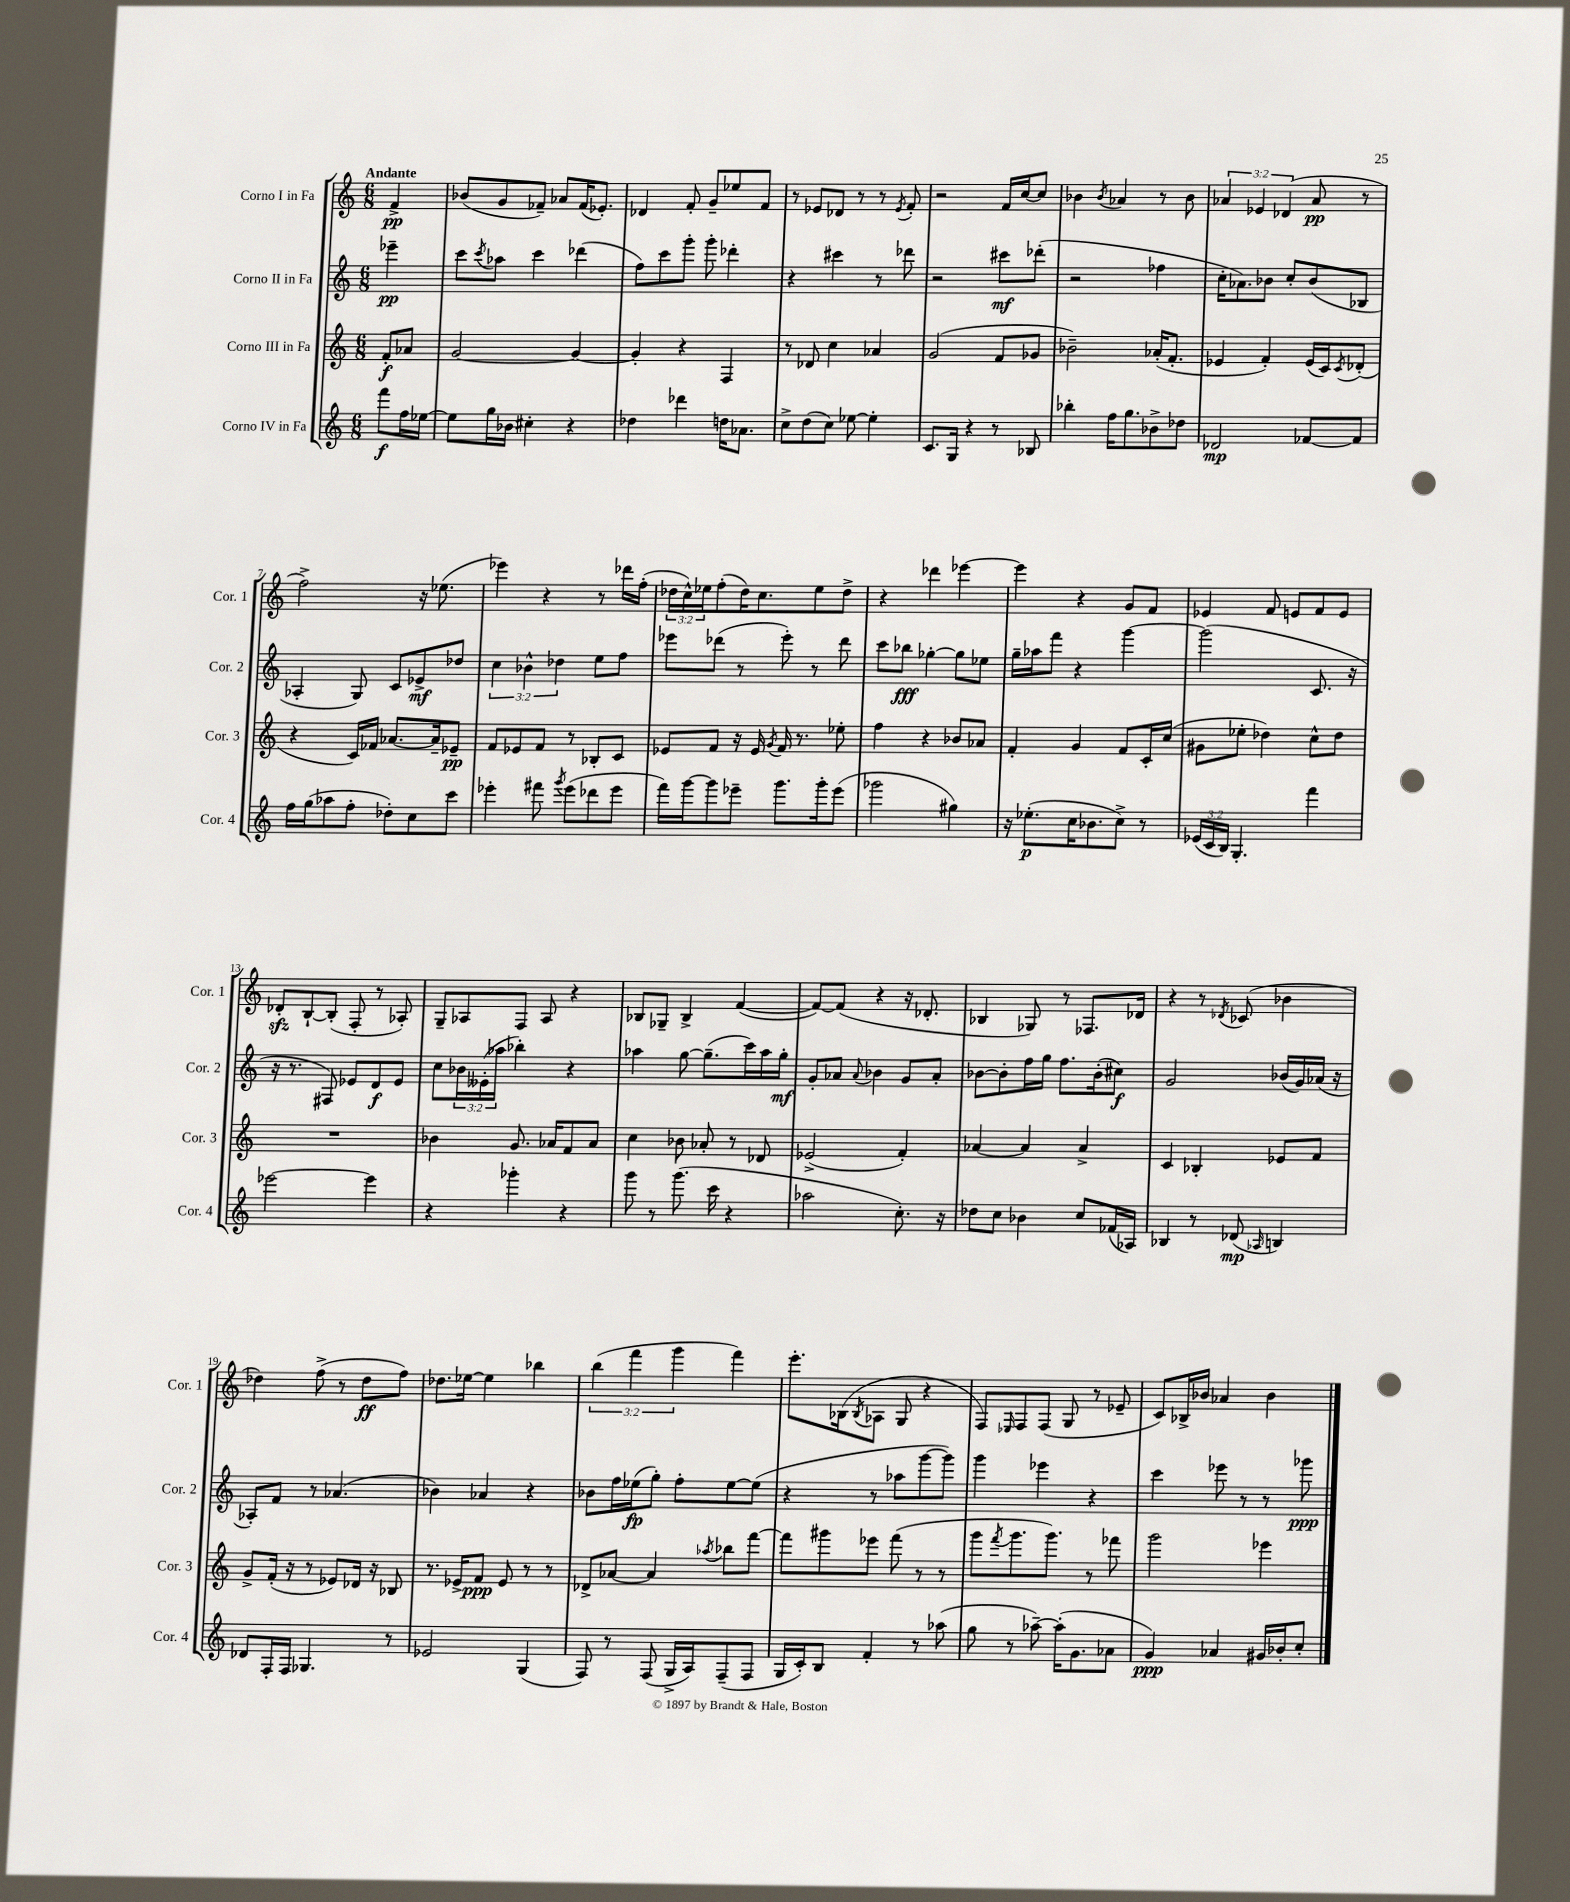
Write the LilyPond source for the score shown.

<<
\new StaffGroup <<
\new Staff = "s0" \with { instrumentName = "Corno I in Fa" shortInstrumentName = "Cor. 1" } {
    \clef treble \key c \major \numericTimeSignature \time 6/8 \override Staff.TupletNumber.text = #tuplet-number::calc-fraction-text \partial 4 \tempo "Andante"
    f'4->\pp |
    bes'8( g'8 fes'8--) aes'8 fes'16( ees'8.-.) |
    des'4 f'8-. g'8-- ees''8 f'8 |
    r8 ees'8 des'8 r8 r8 \acciaccatura { ees'8 } f'8-. |
    r2 f'16 c''16~ c''8 |
    bes'4 \acciaccatura { bes'8 } aes'4 r8 bes'8 |
    \tuplet 3/2 { aes'4 ees'4 des'4( } aes'8\pp r8 |
    f''2->) r16 ees''8.( |
    ees'''4) r4 r8 des'''16 f''16-.( |
    \tuplet 3/2 { des''16 c''16-^) ees''16 } f''8-.( des''16) c''8. ees''8 des''8-> |
    r4 des'''4 ees'''4~ |
    ees'''4 r4 g'8 f'8 |
    ees'4 f'8 e'8 f'8 e'8 |
    des'8-.\sfz b8~-! b8-.( f8-. r8 aes8-.) |
    g8-- aes8 f8 aes8 r4 |
    bes8 ges8-- bes4-> f'4~( |
    f'8~) f'8( r4 r16 des'8.-. |
    bes4 ges8) r8 fes8. des'16 |
    r4 r8 \acciaccatura { des'8 } ces'8( bes'4 |
    des''4) f''8->( r8 des''8\ff f''8) |
    des''8. ees''16~ ees''4 bes''4 |
    \tuplet 3/2 { b''4( f'''4 g'''4 } f'''4) |
    e'''8.-. bes16( \acciaccatura { bes8 } aes8 g8 r4 |
    f8) \grace { ees16 } f8 f8( g8 r8 ees'8-- |
    c'8) bes16-> bes'16 aes'4 bes'4 \bar "|." |
}
\new Staff = "s1" \with { instrumentName = "Corno II in Fa" shortInstrumentName = "Cor. 2" } {
    \clef treble \key c \major \numericTimeSignature \time 6/8 \override Staff.TupletNumber.text = #tuplet-number::calc-fraction-text \partial 4
    ees'''4--\pp |
    c'''8 \acciaccatura { c'''8 } aes''8 c'''4 des'''4( |
    f''8) c'''8 g'''8-. g'''8-. des'''4-. |
    r4 cis'''4 r8 des'''8 |
    r2 cis'''8\mf des'''8-.( |
    r2 fes''4 |
    c''16-. aes'8.) bes'8 c''8-. bes'8( bes8 |
    aes4-. g8) c'8 ees'8->\mf des''8 |
    \tuplet 3/2 { c''4 bes'4-^ des''4 } e''8 f''8 |
    ees'''8 des'''8( r8 ees'''8-.) r8 des'''8 |
    c'''8 bes''8\fff ges''4~-. ges''8 ees''8 |
    g''16-- aes''16 f'''8 r4 g'''4~ |
    g'''2( c'8. r16 |
    r16 r8. fis8) ees'8 d'8\f ees'8 |
    c''8 \tuplet 3/2 { bes'16 eeses'16-.( aes''16 } bes''4-.) r4 |
    aes''4 g''8~ g''8.--( c'''16) aes''16 g''16-.\mf |
    g'8-. aes'8 \appoggiatura { aes'8 } bes'4 g'8 aes'8-. |
    bes'8~ bes'8-. f''16 g''16 f''8. bes'16-.( cis''8\f) |
    g'2 bes'16( g'16) aes'16( r16 |
    aes8-.) f'8 r8 aes'4.( |
    bes'4) aes'4 r4 |
    bes'8 f''16 ees''16\fp( g''8-.) f''8-. ees''8~ ees''8( |
    r4 r8 aes''8 g'''8~ g'''8) |
    g'''4 ees'''4 r4 |
    c'''4 ees'''8 r8 r8 ges'''8\ppp \bar "|." |
}
\new Staff = "s2" \with { instrumentName = "Corno III in Fa" shortInstrumentName = "Cor. 3" } {
    \clef treble \key c \major \numericTimeSignature \time 6/8 \partial 4
    f'8-.\f aes'8 |
    g'2~ g'4~ |
    g'4-. r4 f4 |
    r8 des'8 c''4 aes'4 |
    g'2( f'8 ges'8 |
    bes'2--) aes'16-.( f'8.-. |
    ees'4 f'4-.) ees'16( c'16) \acciaccatura { c'8 } des'8-.( |
    r4 c'16) fes'16 aes'8.~ aes'16-- ees'8--\pp |
    f'8 ees'8 f'8 r8 bes8-. c'8 |
    ees'8 f'8 r16 ees'16 \acciaccatura { g'8 } f'16 r8. ees''8-. |
    f''4 r4 bes'8 aes'8 |
    f'4-. g'4 f'8 c'16-. c''16( |
    gis'8 ees''8-. des''4) c''8-^ des''8 |
    R2. |
    bes'4 g'8. aes'16 f'8 aes'8 |
    c''4 bes'8 aes'8-. r8 des'8 |
    ees'2->( f'4-.) |
    aes'4~ aes'4 aes'4-> |
    c'4 bes4-. ees'8 f'8 |
    g'8-> f'16-.( r16 r8 ees'8) des'16 r16 bes8 |
    r8. ees'16-> f'8\ppp ees'8 r8 r8 |
    des'8-> aes'8~ aes'4 \acciaccatura { aes''8 } bes''8 f'''8~ |
    f'''8 gis'''8 ees'''8 f'''8( r8 r8 |
    g'''8 \acciaccatura { f'''8 } g'''8. g'''8.) r8 fes'''8 |
    g'''2 ees'''4 \bar "|." |
}
\new Staff = "s3" \with { instrumentName = "Corno IV in Fa" shortInstrumentName = "Cor. 4" } {
    \clef treble \key c \major \numericTimeSignature \time 6/8 \override Staff.TupletNumber.text = #tuplet-number::calc-fraction-text \partial 4
    f'''8\f f''16 ees''16~ |
    ees''8 g''16 bes'16 cis''4-. r4 |
    des''4 des'''4 d''16 aes'8. |
    c''8-> d''8( c''8) ees''8~ ees''4-. |
    c'8. g16 r4 r8 bes8 |
    bes''4-. f''16 g''8. bes'8-> des''8 |
    des'2\mp fes'8~ fes'8 |
    f''16 g''16( aes''8 f''8-. des''8-.) c''8 c'''8 |
    ees'''4-. fis'''8 \acciaccatura { g'''8 } ees'''8( des'''8 ees'''8 |
    f'''16) g'''16~ g'''8 ees'''8-- g'''8. g'''16-. ees'''8( |
    ges'''2 gis''4) |
    r16 ees''8.-.\p( c''16 bes'8. c''8->) r8 |
    \tuplet 3/2 { ees'16( c'16 b16) } g4.-. f'''4 |
    ees'''2~ ees'''4 |
    r4 ges'''4-. r4 |
    g'''8 r8 g'''8.( c'''16 r4 |
    aes''2 c''8.-.) r16 |
    des''8 c''8 bes'4 c''8 fes'16( aes16) |
    bes4 r8 des'8\mp( \grace { aes16 } b4) |
    des'8 f16-. f16 ges4. r8 |
    ees'2 g4( |
    f8) r8 f8( g16-> a16) f8--( f8 |
    g16 c'16-.) b8 f'4-. r8 aes''8( |
    g''8 r8 aes''8~--) aes''16-.( g'8. aes'8 |
    g'4\ppp) aes'4 gis'16 bes'16-. c''8-. \bar "|." |
}
>>
>>
